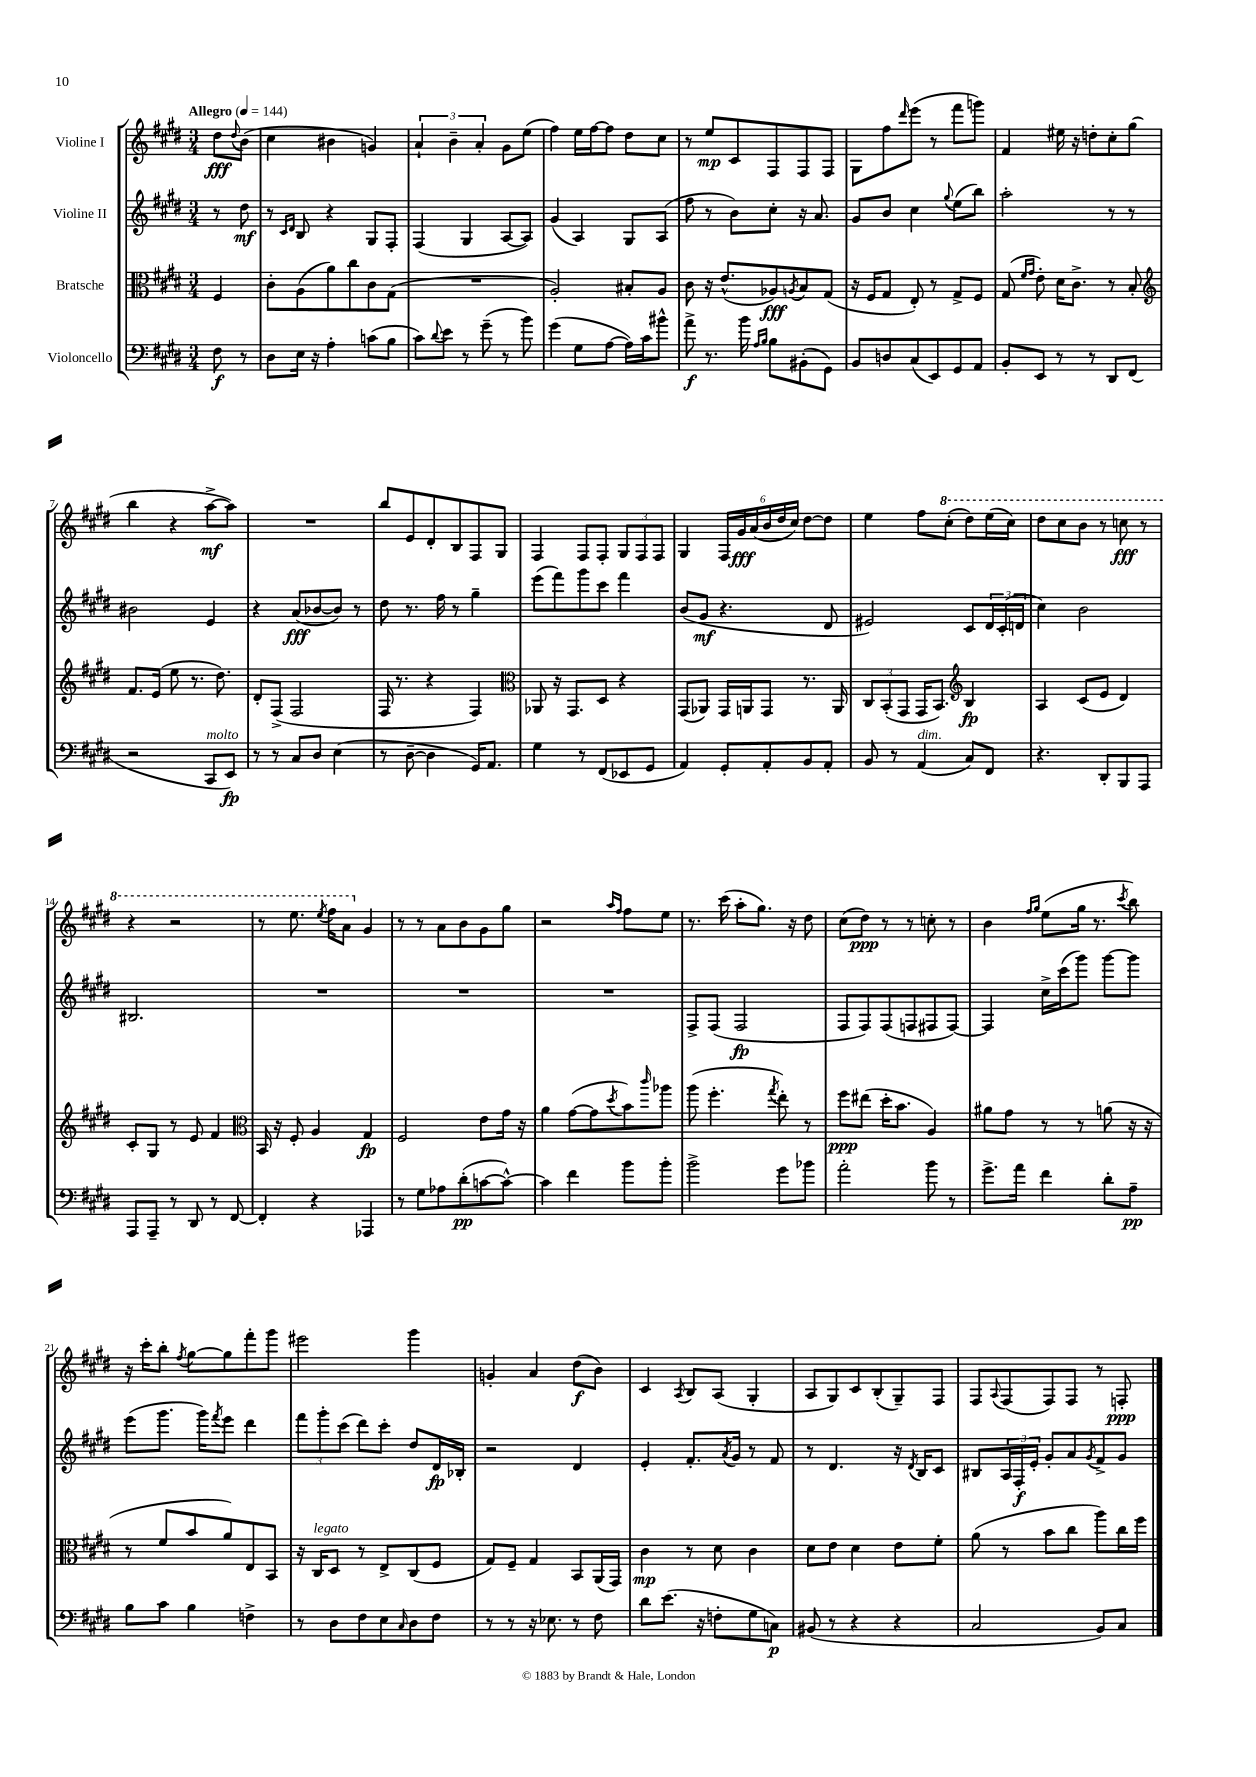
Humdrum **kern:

**kern	**kern	**kern	**kern
*staff4	*staff3	*staff2	*staff1
*clefF4	*clefC3	*clefG2	*clefG2
*k[f#c#g#d#]	*k[f#c#g#d#]	*k[f#c#g#d#]	*k[f#c#g#d#]
*M3/4	*M3/4	*M3/4	*M3/4
*MM144	*MM144	*MM144	*MM144
8F#	4F#	8r	8dd#
.	.	.	8qqdd#
8r	.	8dd#	(8b
=	=	=	=
8D#	8c#'	8r	4cc#
.	.	16qqc#	.
.	.	16qqd#	.
16E	(8A	8B	.
16r	.	.	.
4A'	8a)	4r	4b#
.	8cc#	.	.
(8c	8c#	8G#	4g)
8B	(8G#	8F#'	.
=	=	=	=
8c#)	2.r	(4F#	6a`
8qqd#	.	.	.
8e	.	.	.
.	.	.	6b~
8r	.	4G#	.
.	.	.	6a'
(8g#~	.	.	.
8r	.	[8A	8g#
8b)	.	8A])	(8ee
=	=	=	=
(4g#	2A')	(4g#	4ff#)
8G#	.	4A)	16ee
.	.	.	[16ff#
[8A	.	.	8ff#]
16A])	8B#'	8G#	8dd#
16c#	.	.	.
8b#^^	8A	(8A	8cc#
=	=	=	=
8a^	8c#	8ff#	8r
8.r	16r	8r	8ee
.	(8.e^^	.	.
.	.	8b)	8c#
16b	.	.	.
16qqA	.	.	.
16qqB	.	.	.
8B	8A-)	8cc#'	8F#
.	8qA	.	.
(8BB#'	8B	16r	8F#
.	.	8.a	.
8GG#)	(8G#	.	8F#
=	=	=	=
8BB	16r	8g#	8G#
.	16F#	.	.
8D	8G#	8b	8ff#
.	.	.	16qqddd#
(8C#	8E')	4cc#	(8eee
8EE)	8r	.	8r
.	.	8qqgg#	.
8GG#	8G#^	(8ee	8fff#
8AA	8F#	8bb)	8ggg)
=	=	=	=
8BB'	(8G#	2aa'	4f#
.	16qqf#	.	.
.	16qqg#	.	.
8EE	8e')	.	.
8r	16d#	.	16ee#
.	8.c#^	.	16r
8r	.	.	8dd'
8DD#	8r	8r	8cc#'
(8FF#	8B'	8r	(8gg#
=	=	=	=
*	*clefG2	*	*
2r	8.f#	2b#	4bb
.	(16e	.	.
.	8ee	.	4r
.	8.r	.	.
8CC#	.	4e	[8aa^
.	8.dd#)	.	.
8EE)	.	.	8aa])
=	=	=	=
8r	8d#'	4r	2.r
8r	(8F#^	.	.
8C#	2F#	(8a	.
8D#	.	[8b-	.
(4E	.	8b-])	.
.	.	8r	.
=	=	=	=
8r	16F#	8dd#	8bb
.	8.r	.	.
[8D#~	.	8.r	8e
4D#]	4r	.	8d#'
.	.	16ff#	.
.	.	8r	8B
16GG#)	4F#)	4gg#~	8F#
8.AA	.	.	.
.	.	.	8G#
=	=	=	=
*	*clefC3	*	*
4G#	8AA-	(8eee	4F#
.	16r	8fff#)	.
.	8.GG#	.	.
8r	.	8ggg#	8F#
(8FF#	8D#	8ccc#	8F#'
8EE-	4r	4fff#	12G#
.	.	.	12F#
8GG#	.	.	.
.	.	.	12F#
=	=	=	=
4AA)	(8GG#	(8b	4G#
.	8AA-)	8g#	.
8GG#'	16GG#	4.r	24F#
.	.	.	24g#
.	16AA	.	.
.	.	.	(24a
8AA'	8GG#	.	24b
.	.	.	24dd#
.	.	.	24cc#)
8BB	8.r	.	[8dd#
8AA'	.	8d#	8dd#]
.	16AA	.	.
=	=	=	=
8BB	12C#	2e#)	4ee
.	(12BB'	.	.
8r	.	.	.
.	12GG#	.	.
(4AA	16GG#	.	8ff#
.	8.BB)	.	.
.	.	.	(8ccc#'
*	*clefG2	*	*
8C#)	4B	8c#	8ddd#)
8FF#	.	24d#	(16eee
.	.	(24c#'	.
.	.	.	16ccc#)
.	.	24d	.
=	=	=	=
4.r	4A	4cc#)	8ddd#
.	.	.	8ccc#
.	(8c#	2b	8bb
8DD#'	8e	.	8r
8BBB	4d#)	.	8ccc
8AAA	.	.	8r
=	=	=	=
8AAA	8c#'	2.B#	4r
8AAA~	8G#	.	.
8r	8r	.	2r
8DD#	8e	.	.
8r	4f#	.	.
[8FF#	.	.	.
=	=	=	=
*	*clefC3	*	*
4FF#']	16BB	2.r	8r
.	16r	.	.
.	8F#'	.	8.eee
4r	4A	.	.
.	.	.	8qeee
.	.	.	16fff#
.	.	.	8aa
4AAA-	4G#	.	4g#
=	=	=	=
8r	2F#	2.r	8r
8G#	.	.	8r
8A-	.	.	8a
(8d#'	.	.	8b
[8c	8e	.	8g#
8c^^_)	16g#	.	8gg#
.	16r	.	.
=	=	=	=
4c]	4a	2.r	2r
4f#	([8g#	.	.
.	8g#]	.	.
.	.	.	16qqaa
.	8qdd#	.	16qqff#
8b	8b)	.	8ff#
.	16qqccc#	.	.
8b'	8aa-	.	8ee
=	=	=	=
2b^	(8aa	8F#^	8.r
.	4.ff#'	(8F#	.
.	.	.	(16ccc#
.	.	2F#	8aa'
.	.	.	8.gg#)
.	8qgg#	.	.
8g#	8ee')	.	.
.	.	.	16r
8b-	8r	.	8dd#
=	=	=	=
2a'	8ff#	8F#	(8cc#
.	(8ee#	8F#)	8dd#)
.	16dd#'	(8F#	8r
.	8.b	.	.
.	.	8F	8r
8b	4A)	8F#	8cc'
8r	.	[8F#)	8r
=	=	=	=
8.g#^	8a#	4F#]	4b
.	8g#	.	.
16a	.	.	.
.	.	.	16qqff#
.	.	.	16qqgg#
4f#	8r	16cc#^	(8ee
.	.	(16ccc#	.
.	8r	8ggg#)	16gg#
.	.	.	8.r
8d#'	(8a	[8ggg#	.
.	.	.	8qccc#
8A~	16r	8ggg#]	8bb)
.	16r	.	.
=	=	=	=
8B	8r	(8eee	16r
.	.	.	16ccc#'
8c#	8f#	8.ggg#	8bb'
.	.	.	8qff#
4B	8b	.	[8gg#
.	.	16ggg#)	.
.	.	8qfff#	.
.	8a)	8eee	8gg#]
4F^	8E	4ddd#	8fff#'
.	8BB	.	8ggg#
=	=	=	=
8r	16r	12fff#	2eee#
.	16C#	.	.
.	.	12ggg#'	.
8D#	8D#	.	.
.	.	(12ccc#	.
8F#	8r	8ddd#)	.
8E	8E^	8ccc#'	.
16qqC#	.	.	.
8D#	(8C#	8dd#	4ggg#
8F#	8F#	16d#	.
.	.	16B-'	.
=	=	=	=
8r	8G#)	2r	4g'
8r	8F#~	.	.
16r	4G#	.	4a
8.E-	.	.	.
8r	8BB	4d#	(8dd#
8F#	(16AA	.	8b)
.	16GG#)	.	.
=	=	=	=
8d#	4c#	4e'	4c#
(8.e	.	.	.
.	.	.	8qA
.	8r	8.f#'	8B
16r	.	.	.
8F'	8d#	.	(8A
.	.	8qa	.
.	.	16g#	.
8G#	4c#	8r	4G#'
8C)	.	8f#	.
=	=	=	=
(8BB#	8d#	8r	8A
8r	8e	4.d#	8G#)
4r	4d#	.	8c#
.	.	.	(8B'
4r	8e	16r	8G#~)
.	.	8qd#	.
.	.	16B	.
.	8f#'	8c#	8F#
=	=	=	=
2C#	(8a	8B#	8F#
.	.	.	8qqA
.	8r	24A	(8F#
.	.	24F#'	.
.	.	24e'	.
.	8b	8g#'	8F#)
.	8cc#	8a	8F#
.	.	8qg#	.
8BB)	8aa)	8f#^	8r
8C#	16cc#	8g#	8F'
.	16ff#	.	.
==	==	==	==
*-	*-	*-	*-
